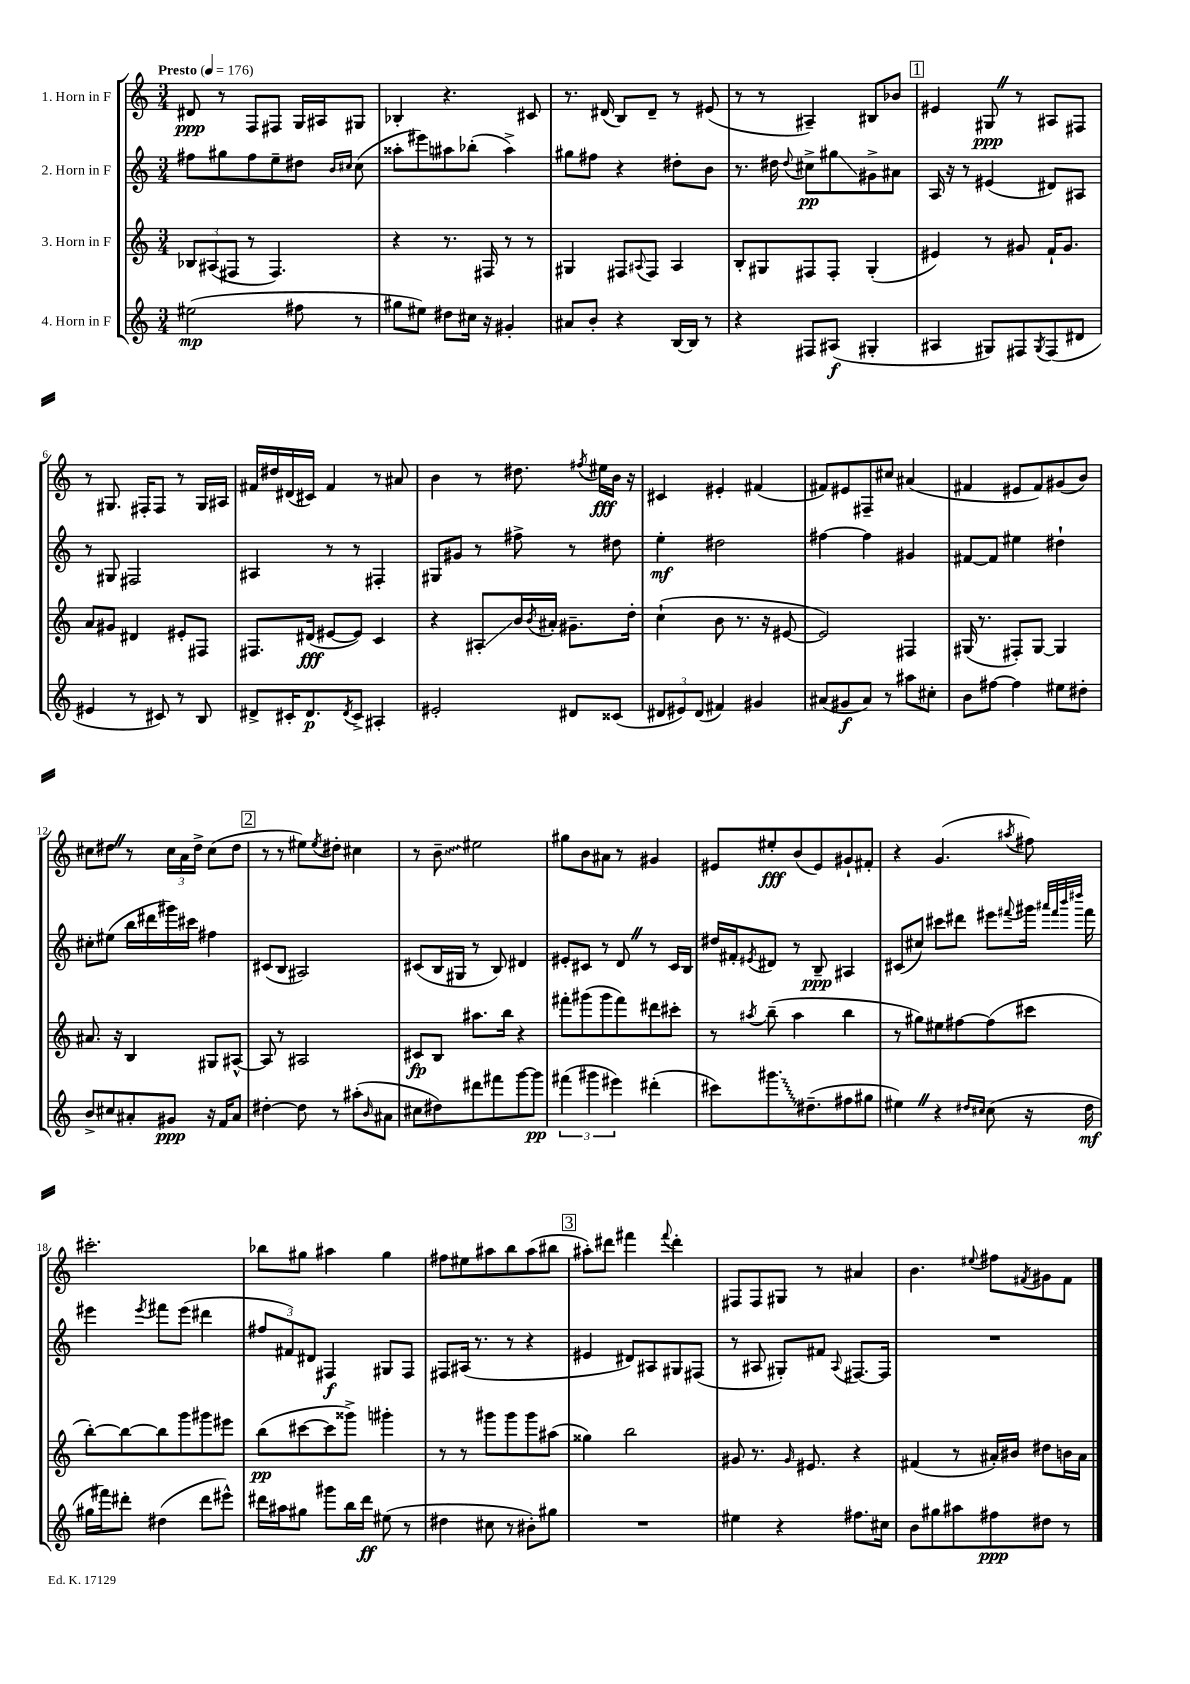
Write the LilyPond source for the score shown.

<<
\new StaffGroup <<
\new Staff = "s0" \with { instrumentName = "1. Horn in F" } {
    \clef treble \key c \major \numericTimeSignature \time 3/4 \tempo "Presto" 4 = 176
    dis'8\ppp r8 f8 fis8 g16 ais16 gis8 |
    bes4-. r4. cis'8 |
    r8. dis'16( b8) dis'8-- r8 eis'8( |
    r8 r8 ais4--) bis8 bes'8 |
    \mark \markup { \box "1" } eis'4 gis8\ppp \once \override BreathingSign.text = \markup { \musicglyph "scripts.caesura.straight" } \breathe r8 ais8 fis8 |
    r8 gis8. fis16-. fis8 r8 gis16 ais16 |
    fis'16 dis''16 dis'16( cis'16) fis'4 r8 ais'8 |
    b'4 r8 dis''8. \acciaccatura { fis''8 } eis''16\fff b'16 r16 |
    cis'4 eis'4-. fis'4( |
    fis'8) eis'8 fis8-- cis''8 ais'4( |
    fis'4 eis'8 fis'8) gis'8( b'8) |
    cis''8 dis''8 \once \override BreathingSign.text = \markup { \musicglyph "scripts.caesura.straight" } \breathe r8 \tuplet 3/2 { cis''16 a'16 dis''16-> } cis''8( dis''8 |
    \mark \markup { \box "2" } r8 r8 eis''8) \acciaccatura { eis''8 } dis''8-. cis''4 |
    r8 \once \override Glissando.style = #'zigzag b'8--\glissando eis''2 |
    gis''8 b'8 ais'8 r8 gis'4 |
    eis'8 eis''8-.\fff b'8( eis'8) gis'8-! fis'8-. |
    r4 g'4.( \acciaccatura { ais''8 } fis''8) |
    cis'''2.-. |
    bes''8 gis''8 ais''4 gis''4 |
    fis''8 eis''8 ais''8 b''8 ais''8( bis''8 |
    \mark \markup { \box "3" } ais''8-.) dis'''8 fis'''4 \appoggiatura { fis'''8 } dis'''4-. |
    fis8 fis8 gis8 r8 ais'4 |
    b'4. \appoggiatura { eis''8 } fis''8 \acciaccatura { fis'8 } gis'8 fis'8 \bar "|." |
}
\new Staff = "s1" \with { instrumentName = "2. Horn in F" } {
    \clef treble \key c \major \numericTimeSignature \time 3/4
    fis''8 gis''8 fis''8 e''8-- dis''8 \grace { b'16 cis''16 } cis''8( |
    aisis''8-. eis'''8) ais''8 bes''8-.( ais''4->) |
    gis''8 fis''8 r4 dis''8-. b'8 |
    r8. dis''16 \appoggiatura { dis''8 } cis''8->\pp gis''8\glissando gis'8-> ais'8 |
    \mark \markup { \box "1" } a16 r16 r8 eis'4( dis'8) ais8 |
    r8 gis8 fis2 |
    ais4 r8 r8 fis4-. |
    gis8 gis'8 r8 fis''8-> r8 dis''8 |
    e''4-.\mf dis''2 |
    fis''4~ fis''4 gis'4 |
    fis'8~ fis'8 eis''4 dis''4-! |
    cis''8-. eis''8( b''16 dis'''16 gis'''16) cis'''16 fis''4 |
    \mark \markup { \box "2" } cis'8( b8 ais2) |
    cis'8( b16 gis16 r8 b8) dis'4 |
    eis'8-. cis'8 r8 d'8 \once \override BreathingSign.text = \markup { \musicglyph "scripts.caesura.straight" } \breathe r8 cis'16 b16 |
    dis''16 fis'16-. \acciaccatura { eis'8 } dis'8 r8 b8--\ppp ais4 |
    cis'8( cis''8) cis'''8 dis'''8 eis'''8 \appoggiatura { fis'''8 } gis'''16 \grace { ais'''32 fis'''32 b'''32 dis''''32 } fis'''16 |
    eis'''4 \acciaccatura { eis'''8 } fis'''8 eis'''8( dis'''4 |
    \tuplet 3/2 { fis''8 fis'8) dis'8 } fis4\f gis8 fis8 |
    fis8 ais16( r8. r8 r4 |
    \mark \markup { \box "3" } eis'4 dis'8) ais8 gis8 fis8( |
    r8 ais8 gis8-.) fis'8 \appoggiatura { ais8 } fis8.~ fis16 |
    R2. \bar "|." |
}
\new Staff = "s2" \with { instrumentName = "3. Horn in F" } {
    \clef treble \key c \major \numericTimeSignature \time 3/4
    \tuplet 3/2 { bes8 ais8( fis8 } r8 fis4.) |
    r4 r8. fis16 r8 r8 |
    gis4 fis8 \appoggiatura { ais8 } fis8 ais4 |
    b8-. gis8 fis8 fis8-. gis4-.( |
    \mark \markup { \box "1" } eis'4) r8 gis'8 f'16-! gis'8. |
    a'8 gis'8 dis'4 eis'8-. fis8 |
    fis8. dis'16\fff( eis'8~ eis'8) c'4 |
    r4 ais8-.\glissando b'16 \acciaccatura { b'8 } ais'16-. gis'8.-- d''16-. |
    c''4-!( b'8 r8. r16 eis'8~ |
    eis'2) fis4 |
    gis16( r8. fis8-.) gis8~ gis4 |
    ais'8. r16 b4 gis8 ais8~-^ |
    \mark \markup { \box "2" } ais8 r8 ais2 |
    cis'8\fp b8 ais''8. b''16 r4 |
    fis'''8-. gis'''8( gis'''8 fis'''8) dis'''8 cis'''8-. |
    r8 \acciaccatura { ais''8 } b''8--( ais''4 b''4 |
    r8 gis''8) eis''8 fis''8~ fis''8( cis'''8 |
    b''8~-.) b''8~ b''8 g'''8 gis'''8 eis'''8 |
    b''8\pp( cis'''8~ cis'''8 gisis'''8->) gis'''4-. |
    r8 r8 gis'''8 gis'''8 gis'''8 ais''8( |
    \mark \markup { \box "3" } gisis''4) b''2 |
    gis'8 r8. \grace { gis'16 } eis'8. r4 |
    fis'4( r8 ais'16-.) bis'16 dis''8 b'16 ais'16 \bar "|." |
}
\new Staff = "s3" \with { instrumentName = "4. Horn in F" } {
    \clef treble \key c \major \numericTimeSignature \time 3/4
    eis''2\mp( fis''8 r8 |
    gis''8 eis''8) dis''8 cis''16 r16 gis'4-. |
    ais'8 b'8-. r4 b16~ b16 r8 |
    r4 fis8 ais8\f( gis4-. |
    \mark \markup { \box "1" } ais4 gis8) fis8 \acciaccatura { gis8 } fis8( dis'8 |
    eis'4 r8 cis'8) r8 b8 |
    dis'8-> cis'16-. dis'8.\p \acciaccatura { dis'8 } cis'8-> ais4-. |
    eis'2-. dis'8 cisis'8( |
    \tuplet 3/2 { dis'8 eis'8) dis'8( } fis'4) gis'4 |
    ais'8( gis'8\f ais'8) r8 ais''8 cis''8-. |
    b'8 fis''8~ fis''4 eis''8 dis''8-. |
    b'8-> cis''8 ais'8-. gis'8\ppp r16 f'16 ais'8 |
    \mark \markup { \box "2" } dis''4~-. dis''8 r8 ais''8-.( \grace { b'16 } ais'8 |
    cis''8 dis''8) dis'''8 fis'''8 g'''8~ g'''8\pp |
    \tuplet 3/2 { fis'''4( gis'''4 eis'''4) } dis'''4-.( |
    cis'''8) \once \override Glissando.style = #'zigzag gis'''8.\glissando dis''8.--( fis''8 gis''8 |
    eis''4) \once \override BreathingSign.text = \markup { \musicglyph "scripts.caesura.straight" } \breathe r4 \grace { dis''16 cis''16 } cis''8( r16 dis''16\mf |
    gis''16 fis'''16) dis'''8-. dis''4( dis'''8 eis'''8-^) |
    dis'''16 ais''16 gis''8 gis'''8 b''16 dis'''16\ff eis''8( r8 |
    dis''4 cis''8 r8 bis'8-.) gis''8 |
    \mark \markup { \box "3" } R2. |
    eis''4 r4 fis''8. cis''16 |
    b'8 gis''8 ais''8 fis''8\ppp dis''8 r8 \bar "|." |
}
>>
>>
